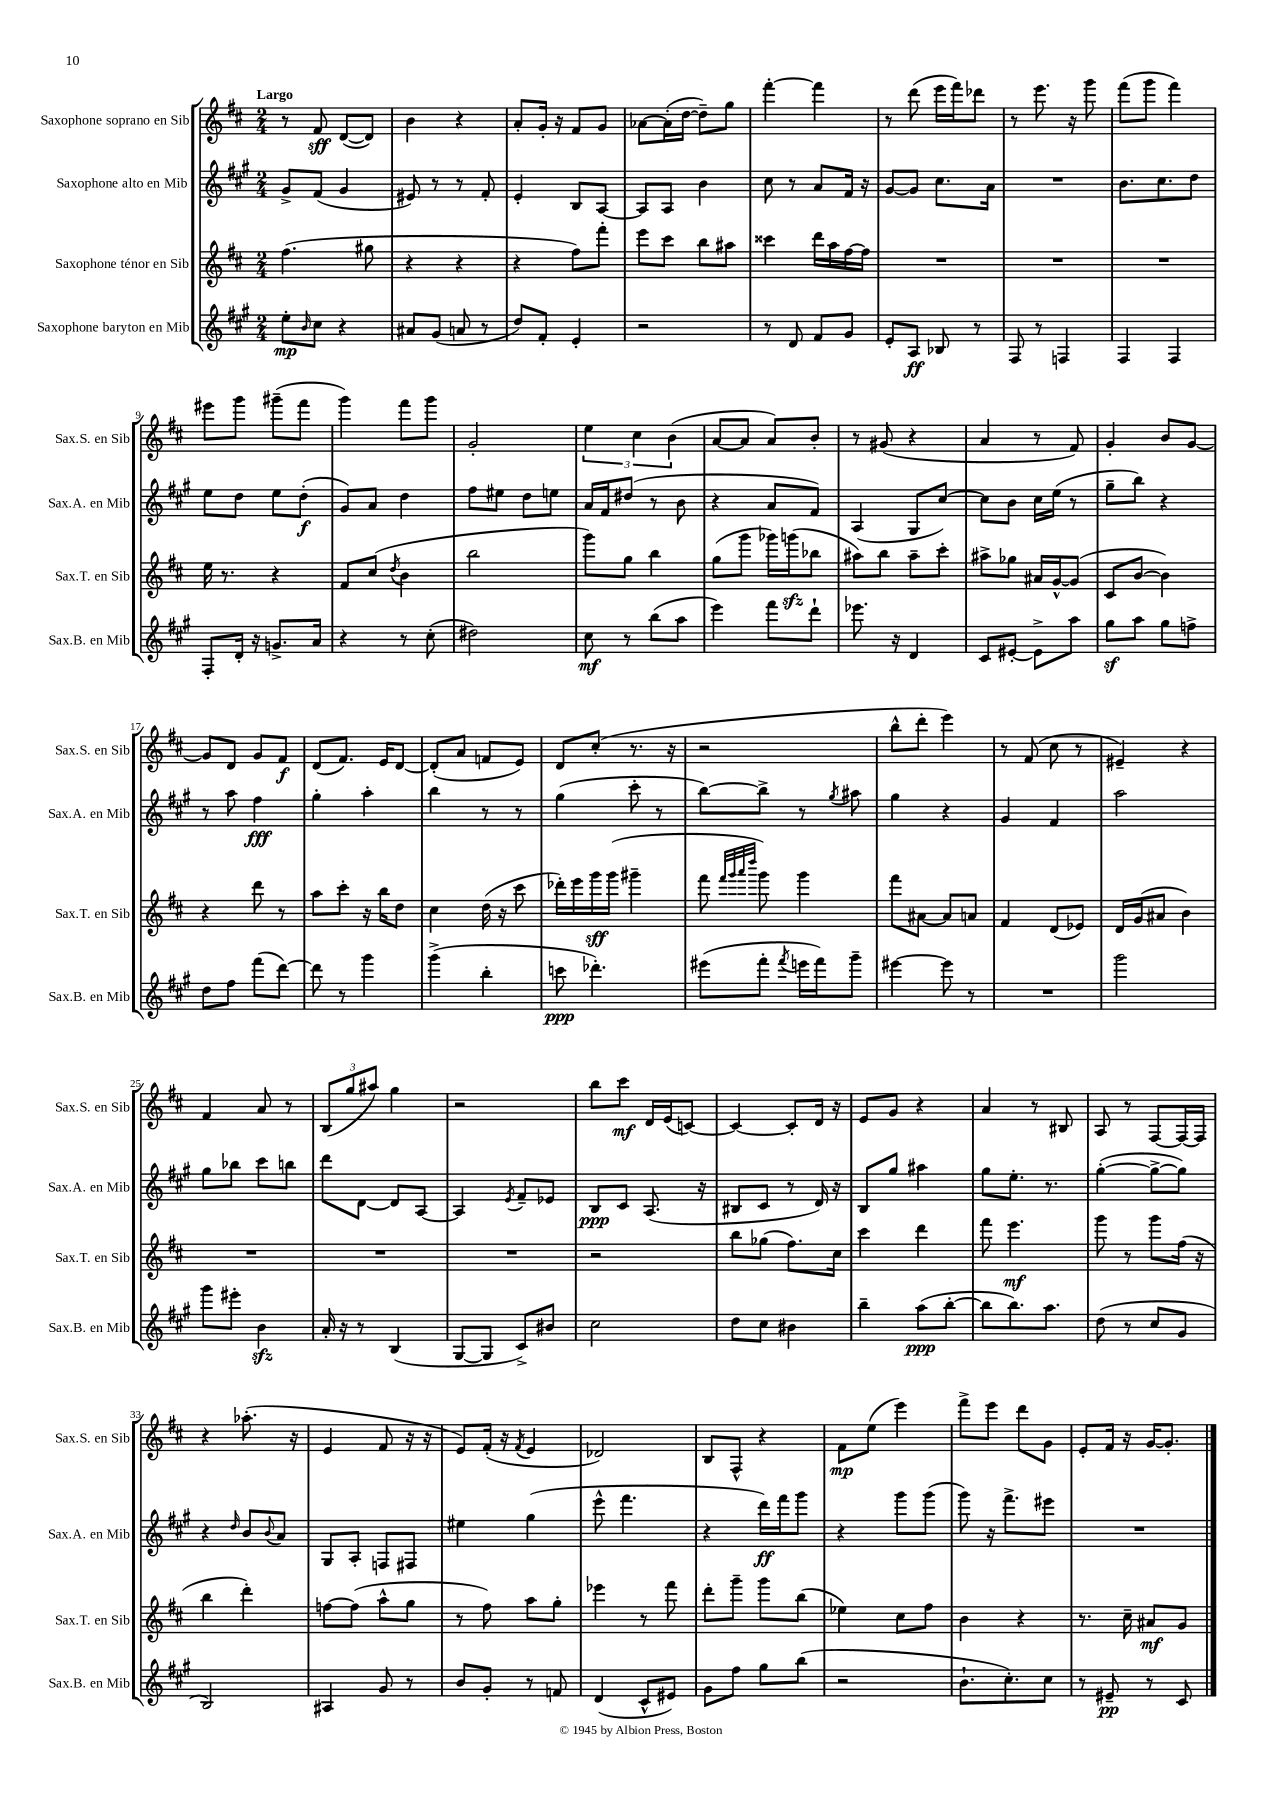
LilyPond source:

<<
\new StaffGroup <<
\new Staff = "s0" \with { instrumentName = "Saxophone soprano en Sib" shortInstrumentName = "Sax.S. en Sib" } {
    \clef treble \key d \major \numericTimeSignature \time 2/4 \tempo "Largo"
    r8 fis'8\sff d'8~( d'8) |
    b'4 r4 |
    a'8-. g'16-. r16 fis'8 g'8 |
    aes'8~ aes'16-.( d''16~ d''8--) g''8 |
    fis'''4~-. fis'''4 |
    r8 d'''8( e'''16 fis'''16) des'''8 |
    r8 e'''8. r16 g'''8 |
    fis'''8( g'''8 fis'''4) |
    eis'''8 g'''8 gis'''8--( fis'''8 |
    g'''4) fis'''8 g'''8 |
    g'2-. |
    \tuplet 3/2 { e''4 cis''4 b'4( } |
    a'8~ a'8 a'8) b'8-. |
    r8 gis'8( r4 |
    a'4 r8 fis'8) |
    g'4-. b'8 g'8~ |
    g'8 d'8 g'8 fis'8\f |
    d'8( fis'8.) e'16 d'8~ |
    d'8-.( a'8 f'8 e'8) |
    d'8 cis''8-.( r8. r16 |
    r2 |
    b''8-^ d'''8-. e'''4) |
    r8 fis'8( cis''8 r8 |
    eis'4--) r4 |
    fis'4 a'8 r8 |
    \tuplet 3/2 { b8( g''8 ais''8) } g''4 |
    r2 |
    b''8 cis'''8\mf d'16 e'16( c'8~) |
    c'4~ c'8-. d'16 r16 |
    e'8 g'8 r4 |
    a'4 r8 bis8 |
    a8 r8 fis8~ fis16~ fis16 |
    r4 aes''8.-.( r16 |
    e'4 fis'8 r16 r16 |
    e'8) fis'16-.( r16 \acciaccatura { fis'8 } e'4 |
    des'2) |
    b8 fis8-^ r4 |
    fis'8\mp e''8( e'''4) |
    fis'''8-> e'''8 d'''8 g'8 |
    e'8-. fis'16 r16 g'16~ g'8.-. \bar "|." |
}
\new Staff = "s1" \with { instrumentName = "Saxophone alto en Mib" shortInstrumentName = "Sax.A. en Mib" } {
    \clef treble \key a \major \numericTimeSignature \time 2/4
    gis'8-> fis'8( gis'4 |
    eis'8) r8 r8 fis'8-. |
    e'4-. b8 a8~ |
    a8 a8 b'4 |
    cis''8 r8 a'8 fis'16 r16 |
    gis'8~ gis'8 cis''8. a'16 |
    R2 |
    b'8. cis''8. d''8 |
    e''8 d''8 e''8 d''8-.\f( |
    gis'8) a'8 d''4 |
    fis''8 eis''8 d''8 e''8 |
    a'16 fis'16 dis''8( r8 b'8 |
    r4 a'8 fis'8) |
    a4( gis8 cis''8~) |
    cis''8 b'8 cis''16 e''16( r8 |
    gis''8-- b''8) r4 |
    r8 a''8 fis''4\fff |
    gis''4-. a''4-. |
    b''4 r8 r8 |
    gis''4( cis'''8-. r8 |
    b''8~) b''8-> r8 \acciaccatura { gis''8 } ais''8 |
    gis''4 r4 |
    gis'4 fis'4 |
    a''2 |
    gis''8 bes''8 cis'''8 b''8 |
    d'''8 d'8~ d'8 a8~ |
    a4 \acciaccatura { e'8 } fis'8-- ees'8 |
    b8\ppp cis'8 a8.( r16 |
    bis8 cis'8 r8 d'16) r16 |
    b8 gis''8 ais''4 |
    gis''8 e''8.-. r8. |
    gis''4~-.( gis''8~-> gis''8) |
    r4 \grace { d''16 } b'8 \appoggiatura { b'8 } a'8 |
    gis8 a8-. f8 fis8 |
    eis''4 gis''4( |
    e'''8-^ fis'''4. |
    r4 d'''16\ff) fis'''16 gis'''8 |
    r4 gis'''8 gis'''8( |
    gis'''8) r16 fis'''8.-> eis'''8 |
    R2 \bar "|." |
}
\new Staff = "s2" \with { instrumentName = "Saxophone ténor en Sib" shortInstrumentName = "Sax.T. en Sib" } {
    \clef treble \key d \major \numericTimeSignature \time 2/4
    fis''4.( gis''8 |
    r4 r4 |
    r4 fis''8) fis'''8-. |
    e'''8 cis'''8 b''8 ais''8 |
    cisis'''4 d'''16 a''16 fis''16~ fis''16 |
    R2 |
    R2 |
    R2 |
    e''16 r8. r4 |
    fis'8 cis''8( \acciaccatura { d''8 } b'4 |
    b''2 |
    g'''8) g''8 b''4 |
    g''8( g'''8 ges'''16) g'''16\sfz( bes''8 |
    ais''8) b''8 ais''8-- cis'''8-. |
    ais''8-> ges''8 ais'16 g'16~-^ g'8( |
    cis'8 b'8~ b'4) |
    r4 d'''8 r8 |
    a''8 cis'''8-. r16 b''16 d''8 |
    cis''4 d''16( r16 cis'''8 |
    des'''16-.) e'''16 g'''16\sff g'''16( gis'''4-- |
    fis'''8 \grace { fis'''32 g'''32 a'''32 d''''32 } g'''8) g'''4 |
    fis'''8 ais'8~ ais'8 a'8 |
    fis'4 d'8( ees'8) |
    d'16 g'16( ais'8 b'4) |
    R2 |
    R2 |
    R2 |
    r2 |
    b''8 ges''8( fis''8.) cis''16 |
    cis'''4 d'''4 |
    fis'''8 e'''4.\mf |
    g'''8 r8 g'''8 fis''16( r16 |
    b''4 d'''4-.) |
    f''8~ f''8( a''8-^ g''8 |
    r8 fis''8) a''8 g''8-. |
    ees'''4 r8 fis'''8 |
    d'''8-. g'''8-- g'''8 b''8( |
    ees''4) cis''8 fis''8 |
    b'4 r4 |
    r8. cis''16-- ais'8\mf g'8 \bar "|." |
}
\new Staff = "s3" \with { instrumentName = "Saxophone baryton en Mib" shortInstrumentName = "Sax.B. en Mib" } {
    \clef treble \key a \major \numericTimeSignature \time 2/4
    e''8-.\mp \grace { b'16 } cis''8 r4 |
    ais'8 gis'8( a'8 r8 |
    d''8) fis'8-. e'4-. |
    r2 |
    r8 d'8 fis'8 gis'8 |
    e'8-. a8\ff bes8 r8 |
    fis8 r8 f4 |
    fis4 fis4 |
    fis8-. d'16-. r16 g'8.-> a'16 |
    r4 r8 cis''8-.( |
    dis''2) |
    cis''8\mf r8 b''8( a''8 |
    e'''4) fis'''8 d'''8-! |
    ees'''8. r16 d'4 |
    cis'8 eis'8~-. eis'8-> a''8 |
    gis''8\sf a''8 gis''8 f''8-> |
    d''8 fis''8 fis'''8( d'''8~) |
    d'''8 r8 gis'''4 |
    gis'''4->( b''4-. |
    c'''8\ppp des'''4.-.) |
    eis'''8( fis'''8-. \acciaccatura { fis'''8 } e'''16 fis'''16) gis'''8-- |
    eis'''4~ eis'''8 r8 |
    R2 |
    gis'''2 |
    gis'''8 eis'''8-. b'4\sfz |
    a'16-. r16 r8 b4( |
    gis8~ gis8 cis'8->) bis'8 |
    cis''2 |
    d''8 cis''8 bis'4 |
    b''4-- a''8\ppp( b''8~-. |
    b''8 b''8.) a''8. |
    d''8( r8 cis''8 gis'8 |
    b2) |
    ais4 gis'8 r8 |
    b'8 gis'8-. r8 f'8 |
    d'4( cis'8-^ eis'8) |
    gis'8 fis''8 gis''8 b''8( |
    r2 |
    b'8.-! cis''8.-.) cis''8 |
    r8 eis'8--\pp r8 cis'8 \bar "|." |
}
>>
>>
